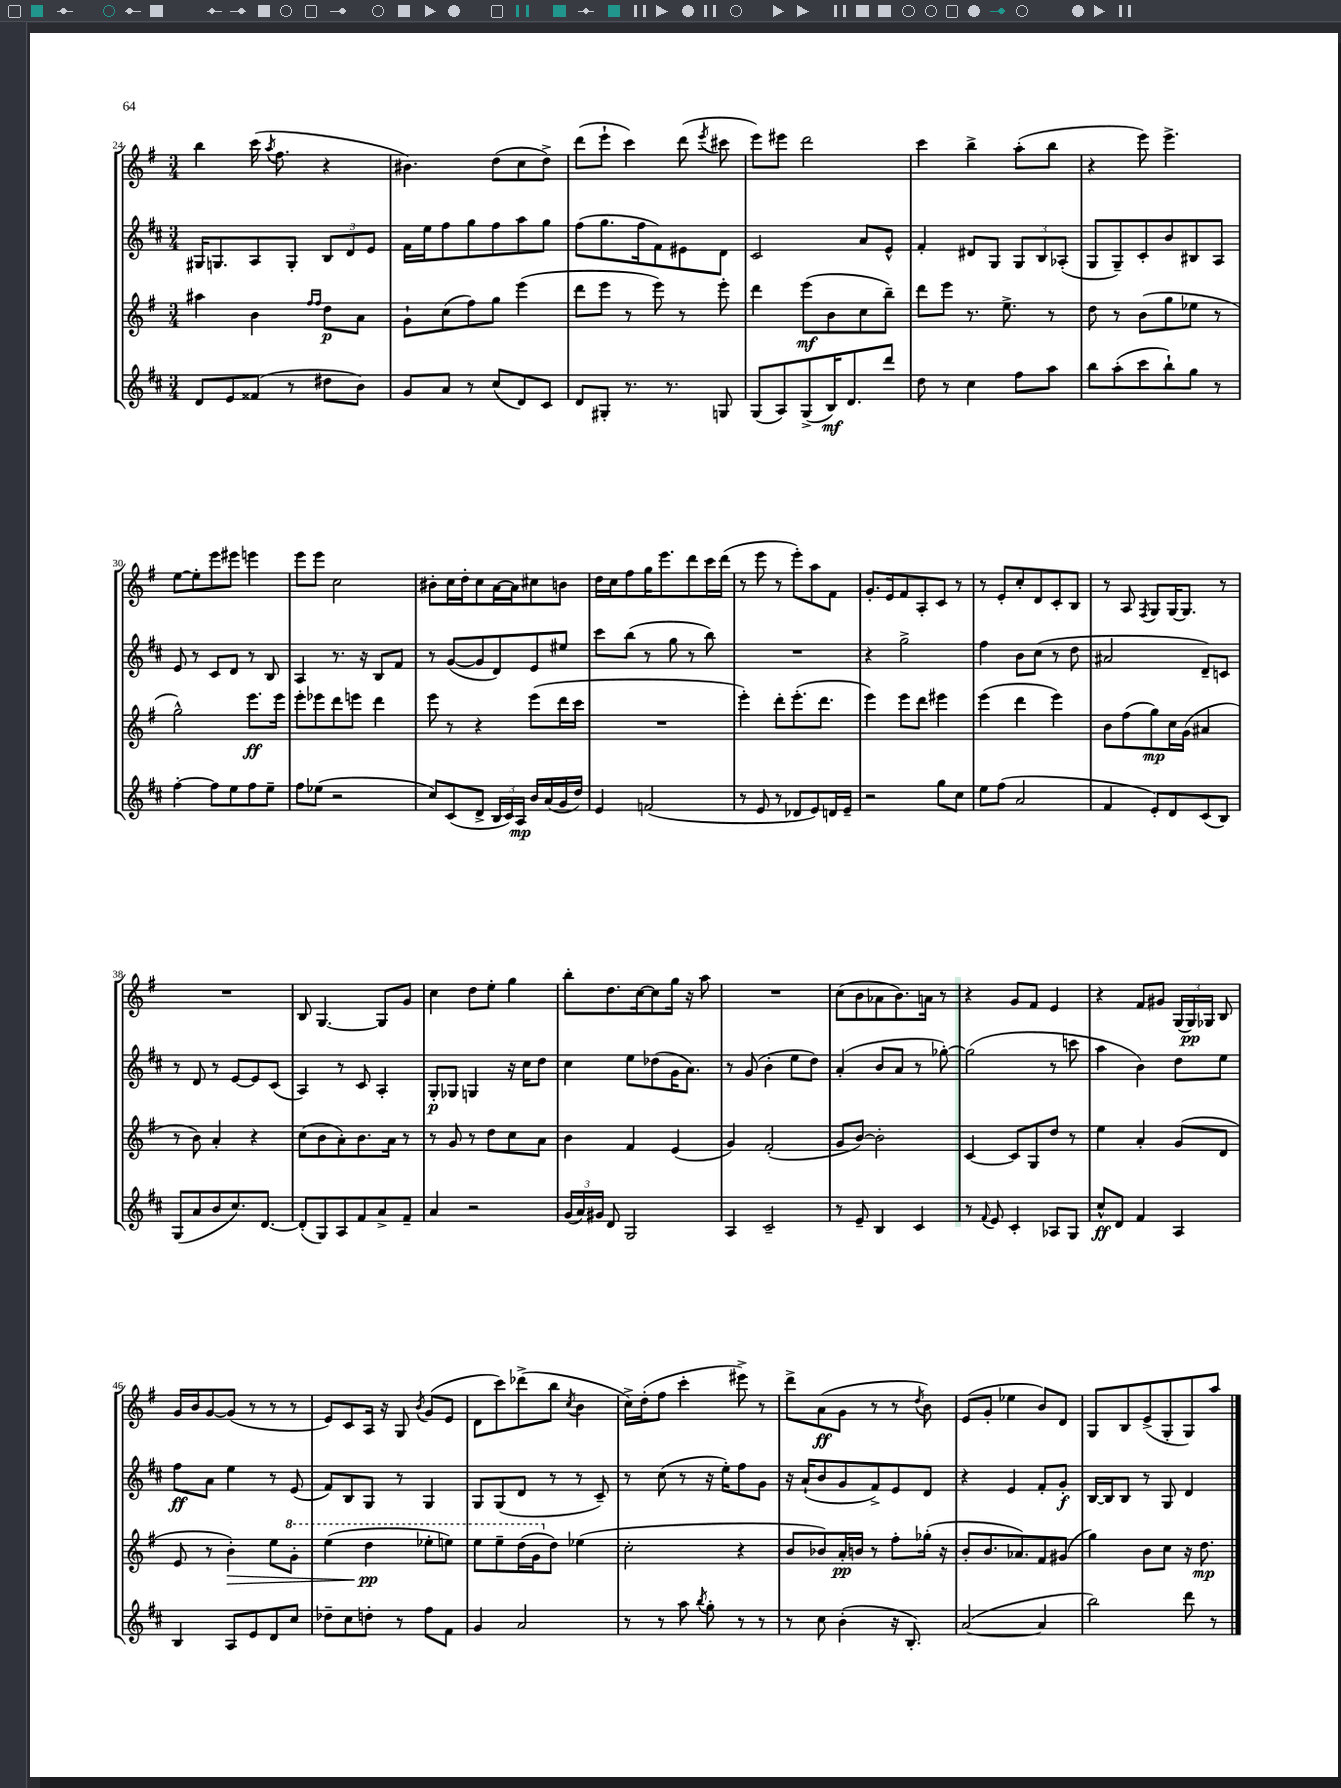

**kern	**kern	**kern	**kern
*staff4	*staff3	*staff2	*staff1
*clefG2	*clefG2	*clefG2	*clefG2
*k[f#c#]	*k[f#]	*k[f#c#]	*k[f#]
*M3/4	*M3/4	*M3/4	*M3/4
8d	4aa#	16G#	4bb
.	.	8.G	.
8e	.	.	.
(8f##	4b	8A	(16ccc
.	.	.	8qaa
.	.	.	8.ff#
8r	.	8G'	.
.	16qqff#	.	.
.	16qqff#	.	.
8dd#	8dd	12B	4r
.	.	12d	.
8b)	8a	.	.
.	.	12e	.
=	=	=	=
8g	8g`	16f#	4.b#)
.	.	16ee	.
8a	(8cc	8ff#	.
8r	8ff#)	8gg	.
(8cc#	8gg	8ff#	(8dd
8d)	(4eee	8aa	8cc
8c#	.	8gg	8dd^)
=	=	=	=
8d	8ddd	(8ff#	(8ddd
8G#'	8eee	8.gg	8eee`
8.r	8r	.	4ccc)
.	.	16ff#	.
.	8eee)	8f#)	.
8.r	.	.	.
.	8r	8e#	(8ddd
.	.	.	8qeee
8G	8eee'	8d	8ccc#
=	=	=	=
(8G	4ddd	2c#	8eee)
8A)	.	.	8eee#
(8G^	(8eee	.	2ddd
16B)	8b	.	.
8.d	.	.	.
.	8cc	8a	.
8ddd	8bb~)	8e^^	.
=	=	=	=
8dd	8ddd	4f#'	4ccc
8r	8eee	.	.
4cc#	8.r	8d#	4bb^
.	.	8G	.
.	8.ee^	.	.
8ff#	.	12G	(8aa'
.	.	12B	.
8aa	8r	.	8bb
.	.	(12A-'	.
=	=	=	=
8bb	8dd	8G	4r
(8aa'	8r	8G~)	.
8ccc#	(8b	8c#'	8eee)
8bb`)	8gg	8b	4.eee^
8gg	8ee-	8B#	.
8r	8r	8A	.
=	=	=	=
[4ff#'	2gg^^)	8e	[8ee
.	.	8r	8ee']
8ff#]	.	8c#	8eee
8ee	.	8d	8eee#
8ff#	8.eee	8r	4eee
8ee~	.	8B	.
.	16eee	.	.
=	=	=	=
8ff#	8eee'	4A	8eee
(8ee-	8eee-	.	8eee
2r	8ddd	8.r	2cc
.	8eee	.	.
.	.	16r	.
.	4ddd	8B	.
.	.	8f#	.
=	=	=	=
8cc#)	8eee	8r	8b#'
(8c#	8r	([8g	16cc
.	.	.	16dd'
8d^	4r	8g]	8cc
24B	.	8d)	[16a
24c#)	.	.	.
.	.	.	16a]
24A	.	.	.
16b	(8eee	8e	8cc#
(16a	.	.	.
16g	16ddd	8ee#	8b
16dd)	16ccc	.	.
=	=	=	=
4e	2.r	8ccc#	16dd
.	.	.	16cc
.	.	(8bb	8ff#
(2f	.	8r	16gg
.	.	.	8.eee
.	.	8gg	.
.	.	8r	8ddd
.	.	8bb)	16ccc
.	.	.	(16ddd
=	=	=	=
8r	4eee')	2.r	8r
8e	.	.	8eee
8r	8ddd'	.	8r
8d-	(8.eee'	.	8eee')
8e)	.	.	8aa
.	8.ddd	.	.
16d	.	.	8f#
16e~	.	.	.
=	=	=	=
2r	4eee)	4r	8.g'
.	.	.	16e
.	8eee	2gg^	8f#
.	8ddd	.	8A'
8gg	4eee#	.	8c
8cc#	.	.	8r
=	=	=	=
8ee	(4eee	4ff#	8r
(8ff#	.	.	8e'
2a	4ddd	8b	8cc'
.	.	(8cc#	8d
.	4eee)	8r	8c'
.	.	8dd	8B
=	=	=	=
4f#	8b	2a#	8r
.	(8ff#	.	8A
.	.	.	8qF#
8e')	8gg)	.	8G
8d	16cc	.	[16G
.	(16g	.	8.G]
(8c#	4a#	8d~)	.
8B)	.	8c	8r
=	=	=	=
(8G	8r	8r	2.r
8a	8b)	8d	.
8b	4a'	8r	.
8.cc#)	.	[8e	.
.	4r	8e]	.
[8.d	.	.	.
.	.	(8c#	.
=	=	=	=
(8d']	(8cc	4A)	8B
8G)	8b	.	[4.G
8A	8a')	8r	.
8f#	8.b	8c#	.
8a^	.	4A'	8G]
.	16a	.	.
8f#~	8r	.	8g
=	=	=	=
4a	8r	8G'	4cc
.	8g	8G-	.
2r	8r	4G	8dd
.	8dd	.	8ee'
.	8cc	16r	4gg
.	.	16cc#	.
.	8a	8dd	.
=	=	=	=
(24g	4b	4cc#	8bb'
24a)	.	.	.
24g#	.	.	.
8d	.	.	8.dd
2G	4f#	8ee	.
.	.	.	[16cc
.	.	(8dd-	8cc]
.	(4e	16g	16gg
.	.	8.a)	16r
.	.	.	8aa
=	=	=	=
4A	4g)	8r	2.r
.	.	(8g	.
2c#~	(2f#'	4b'	.
.	.	8ee	.
.	.	8dd)	.
=	=	=	=
8r	8g	(4a'	(8cc
8e~	[8b)	.	8b
4B	2b']	8b	8a-
.	.	8a	8.b)
4c#	.	8r	.
.	.	.	16a
.	.	[8gg-')	8r
=	=	=	=
8r	[4c	(2gg-]	4r
8qqf#	.	.	.
8e	.	.	.
4c#'	8c]	.	8g
.	8G	.	8f#
8A-	8dd	8r	4e
8G	8r	8ccc	.
=	=	=	=
8cc#^^	4ee	4aa	4r
8d	.	.	.
4f#	4a'	4b)	8f#
.	.	.	8g#
4A	(8g	8dd	(24G
.	.	.	24G)
.	.	.	24G-
.	8d	8ee	8B
=	=	=	=
4B	8e	8ff#	16g
.	.	.	16b
.	8r	8a	[8g
8A	4b')	4ee	(8g]
8e	.	.	8r
8d	8ee	8r	8r
8cc#	8gg'	(8e	8r
=	=	=	=
8dd-~	(4eee	8f#)	8e)
8cc#	.	8B	8c
8dd'	4ddd	8G	16A
.	.	.	16r
8r	.	8r	8G
.	.	.	8qb
8ff#	8eee-'	4G	(8g
8f#	8eee)	.	8e
=	=	=	=
4g	8eee	8G	8d
.	8eee~	(8G	8ccc)
2a	(16ddd	8d	(8ddd-^
.	16gg	.	.
.	8dd)	8r	8bb
.	.	.	8qcc
.	(4ee-	8r	4b
.	.	8c#~)	.
=	=	=	=
8r	2cc'	8r	16cc^)
.	.	.	(16dd'
8r	.	(8cc#	8ff#
8aa	.	8r	4ccc'
8qbb	.	.	.
8gg'	.	16r	.
.	.	16ee')	.
8r	4r	8ff#	8eee#^)
8r	.	8g	8r
=	=	=	=
8r	8b	16r	8ddd^
.	.	(16a`	.
8cc#	8b-)	8b	(8a
(4b'	16a'	8g	8g
.	16b	.	.
.	8r	8f#^)	8r
16r	8ff#'	8e	8r
8.B')	.	.	.
.	.	.	8qdd
.	(16gg-'	8d	8b)
.	16r	.	.
=	=	=	=
([2a	8b'	4r	(8e
.	8.b	.	8g'
.	.	4e	4ee-
.	8.a-)	.	.
4a]	8f#	8f#'	8b)
.	(8g#	8g'	8d
=	=	=	=
2bb)	4gg)	[16B	8G
.	.	16B]	.
.	.	8B	8B
.	8b	8r	(8e^
.	8cc	8G	8G'
8ddd	16r	4d	8G)
.	8.dd	.	.
8r	.	.	8aa
==	==	==	==
*-	*-	*-	*-
